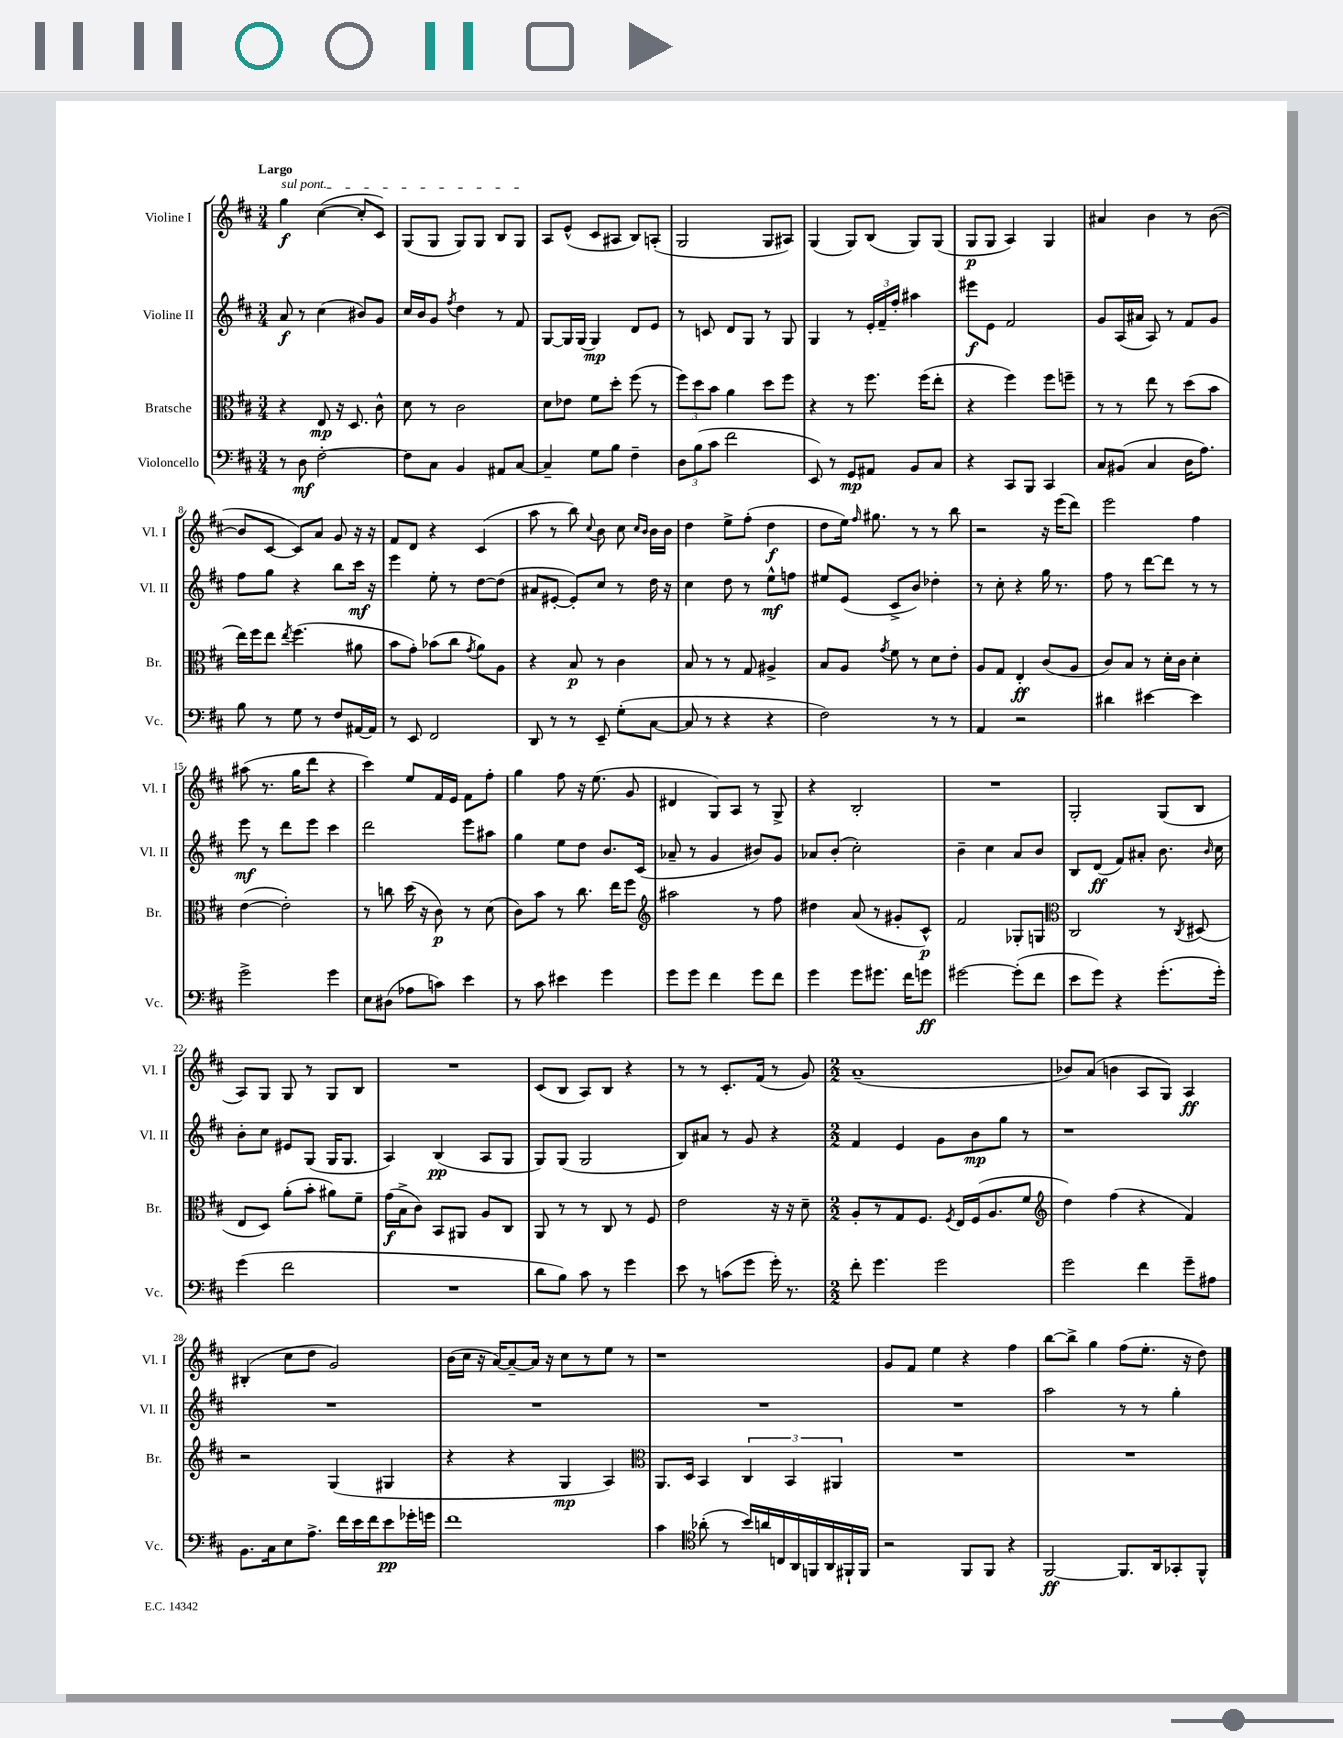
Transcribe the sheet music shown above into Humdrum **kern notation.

**kern	**dynam	**kern	**dynam	**kern	**dynam	**kern	**dynam
*part4	*part4	*part3	*part3	*part2	*part2	*part1	*part1
*staff4	*staff4	*staff3	*staff3	*staff2	*staff2	*staff1	*staff1
*I"Violoncello	*	*I"Bratsche	*	*I"Violine II	*	*I"Violine I	*
*I'Vc.	*	*I'Br.	*	*I'Vl. II	*	*I'Vl. I	*
*clefF4	*	*clefC3	*	*clefG2	*	*clefG2	*
*k[f#c#]	*	*k[f#c#]	*	*k[f#c#]	*	*k[f#c#]	*
*M3/4	*	*M3/4	*	*M3/4	*	*M3/4	*
=1	=1	=1	=1	=1	=1	=1	=1
!	!	!	!	!	!	!LO:TX:a:B:t=Largo	!
!	!	!	!	!	!	!LO:TX:a:i:t=sul pont.	!
8r	.	4r	.	8a/	f	4gg\	f
8D\	mf	.	.	8r	.	.	.
[2F#'\	.	8E/	mp	(4cc#\	.	([4cc#\	.
.	.	16r	.	.	.	.	.
.	.	8.D/	.	.	.	.	.
.	.	.	.	8b#X/L)	.	8cc#'/L]	.
.	.	8c#^^\	.	8g/J	.	8c#/J)	.
=2	=2	=2	=2	=2	=2	=2	=2
8F#\L]	.	8d\	.	16cc#/LL	.	(8G/L	.
.	.	.	.	16b/J	.	.	.
8C#\J	.	8r	.	8g/J	.	8G/J	.
.	.	.	.	8qff#/	.	.	.
4BB/	.	2c#\	.	4dd\	.	8G/L)	.
.	.	.	.	.	.	8G/J	.
8AA#X/L	.	.	.	8r	.	8B/L	.
[8C#/J	.	.	.	8f#/	.	8G/J	.
=3	=3	=3	=3	=3	=3	=3	=3
4C#~/]	.	8d\L	.	[8G/L	.	8A/L	.
.	.	8e-X\J	.	16G/L]	.	(8e^^/J	.
.	.	.	.	(16G/JJ	.	.	.
8G\L	.	8f#\L	.	4G/)	mp	8c#/L	.
8B\J	.	8dd'\J	.	.	.	8A#X/J	.
4F#~\	.	(8ff#\	.	8d/L	.	8B/L)	.
.	.	8r	.	8e/J	.	(8An'/J	.
=4	=4	=4	=4	=4	=4	=4	=4
12D\L	.	12ff#\L)	.	8r	.	2G/	.
(12B\	.	12dd\	.	.	.	.	.
.	.	.	.	8cn/	.	.	.
12c#\J	.	12b\J	.	.	.	.	.
2f#\	.	4a\	.	8d/L	.	.	.
.	.	.	.	8G/J	.	.	.
.	.	8dd\L	.	8r	.	8G/L	.
.	.	8ff#\J	.	8G/	.	8A#X/J)	.
=5	=5	=5	=5	=5	=5	=5	=5
8EE/)	.	4r	.	4G/	.	(4G/	.
8r	.	.	.	.	.	.	.
8GG/L	mp	8r	.	8r	.	8G/L)	.
8AA#X/J	.	8.ff#\	.	24e'/LL	.	(8B/J	.
.	.	.	.	24f#~/	.	.	.
.	.	.	.	24ff#'/JJ	.	.	.
8BB/L	.	.	.	4aa#X\	.	8G/L)	.
.	.	(16ff#\KL	.	.	.	.	.
8C#/J	.	8ee'\J	.	.	.	(8G/J	.
=6	=6	=6	=6	=6	=6	=6	=6
4r	.	4r	.	8eee#X\L	f	8G/L	p
.	.	.	.	8e\J	.	8G/J	.
8CC#/L	.	4ff#\)	.	2f#/	.	4A/)	.
8BBB/J	.	.	.	.	.	.	.
4CC#/	.	8ff#\L	.	.	.	4G/	.
.	.	8ffn~\J	.	.	.	.	.
=7	=7	=7	=7	=7	=7	=7	=7
8C#/L	.	8r	.	8g/L	.	4a#X/	.
(8BB#X/J	.	8r	.	(16A/L	.	.	.
.	.	.	.	16a#X/JJ	.	.	.
4C#/	.	8ee\	.	8A/)	.	4b\	.
.	.	8r	.	8r	.	.	.
16D\KL	.	(8dd\L	.	8f#/L	.	8r	.
8.A\J)	.	.	.	.	.	.	.
.	.	8b\J	.	8g/J	.	([8b\	.
!!LO:LB:g=z
=8	=8	=8	=8	=8	=8	=8	=8
8B\	.	16ee\LL)	.	8ff#\L	.	8b/L]	.
.	.	16ff#\J	.	.	.	.	.
8r	.	8ee\J	.	8gg\J	.	[8c#/J	.
.	.	8qee/	.	.	.	.	.
8G\	.	(4.ff#\	.	4r	.	8c#/L])	.
8r	.	.	.	.	.	8a/J	.
8F#/L	.	.	.	8bb\L	.	8g/	.
[16AA#X/L	.	8a#X\	.	16ccc#\Jk	mf	16r	.
16AA#/JJ]	.	.	.	16r	.	16r	.
=9	=9	=9	=9	=9	=9	=9	=9
8r	.	8b\L	.	4eee\	.	8f#/L	.
8EE/	.	8g'\J)	.	.	.	8d/J	.
2FF#/	.	(8b-X\L	.	8ee'\	.	4r	.
.	.	8cc#\J	.	8r	.	.	.
.	.	8qg/	.	.	.	.	.
.	.	8a\L)	.	[8dd\L	.	(4c#/	.
.	.	8A\J	.	(8dd\J]	.	.	.
=10	=10	=10	=10	=10	=10	=10	=10
8DD/	.	4r	.	8a#X/L	.	8aa\	.
8r	.	.	.	[8e#X'/J	.	8r	.
8r	.	8B/	p	8e#'/L])	.	8bb\)	.
.	.	.	.	.	.	8qqcc#/	.
8EE~/	.	8r	.	8cc#/J	.	8b\	.
(8G'\L	.	4c#\	.	8r	.	8cc#\	.
.	.	.	.	.	.	16qqcc#/LL	.
.	.	.	.	.	.	16qqb/JJ	.
[8C#\J	.	.	.	16dd\	.	16b\LL	.
.	.	.	.	16r	.	16b\JJ	.
=11	=11	=11	=11	=11	=11	=11	=11
8C#/]	.	8B/	.	4cc#\	.	4dd\	.
8r	.	8r	.	.	.	.	.
4r	.	8r	.	8dd\	.	8ee^\L	.
.	.	8G/	.	8r	.	(8ff#'\J	.
4r	.	4A#X^/	.	8ee^^\L	mf	4dd\	f
.	.	.	.	8ffn\J	.	.	.
=12	=12	=12	=12	=12	=12	=12	=12
2F#\)	.	8B/L	.	8ee#X/L	.	8dd\L	.
.	.	8A/J	.	(8e/J	.	16ee\Jk)	.
.	.	.	.	.	.	16qqff#/	.
.	.	.	.	.	.	8.gg#X\	.
.	.	8qg/	.	.	.	.	.
.	.	8f#\	.	8c#^/L	.	.	.
.	.	8r	.	8b/J)	.	8r	.
8r	.	8d\L	.	4dd-X'\	.	8r	.
8r	.	8e'\J	.	.	.	8bb\	.
=13	=13	=13	=13	=13	=13	=13	=13
4AA/	.	8A/L	.	8r	.	2r	.
.	.	8G/J	.	8cc#'\	.	.	.
2r	.	4E'/	ff	4r	.	.	.
.	.	(8c#/L	.	16gg\	.	16r	.
.	.	.	.	8.r	.	(16eee\KL	.
.	.	8A/J	.	.	.	8ddd\J)	.
=14	=14	=14	=14	=14	=14	=14	=14
4d#X\	.	8c#/L)	.	8ff#\	.	2eee\	.
.	.	8B/J	.	8r	.	.	.
[4e#X\	.	8r	.	[8ddd\L	.	.	.
.	.	16d'\LL	.	8ddd\J]	.	.	.
.	.	16c#\JJ	.	.	.	.	.
4e#\]	.	4d'\	.	8r	.	4ff#\	.
.	.	.	.	8r	.	.	.
!!LO:LB:g=z
=15	=15	=15	=15	=15	=15	=15	=15
2g^\	.	([4e\	.	8eee\	mf	(8aa#X\	.
.	.	.	.	8r	.	8.r	.
.	.	2e'\])	.	8ddd\L	.	.	.
.	.	.	.	.	.	16gg\KL	.
.	.	.	.	8eee\J	.	8ddd\J	.
4g\	.	.	.	4ccc#\	.	4r	.
=16	=16	=16	=16	=16	=16	=16	=16
8E\L	.	8r	.	2ddd\	.	4ccc#\)	.
(8D#X\J	.	8ccn\	.	.	.	.	.
8A-X\L	.	(16dd\	.	.	.	8ee/L	.
.	.	16r	.	.	.	.	.
8cn\J)	.	8c#\)	p	.	.	16f#/L	.
.	.	.	.	.	.	16e/JJ	.
4e\	.	8r	.	8eee\L	.	8f#\L	.
.	.	(8d\	.	8aa#X\J	.	8ff#'\J	.
=17	=17	=17	=17	=17	=17	=17	=17
8r	.	8c#\L)	.	4gg\	.	4gg\	.
8c#\	.	8b\J	.	.	.	.	.
4e#X\	.	8r	.	8ee\L	.	8ff#\	.
.	.	8.cc#\	.	8dd\J	.	16r	.
.	.	.	.	.	.	(8.ee\	.
4g\	.	.	.	8.b/L	.	.	.
.	.	16ee\KL	.	.	.	.	.
.	.	8ff#\J	.	.	.	8g/	.
.	.	.	.	(16c#/Jk	.	.	.
=18	=18	=18	=18	=18	=18	=18	=18
*	*	*clefG2	*	*	*	*	*
8g\L	.	2aa#X\	.	8a-X~/	.	4d#X/	.
8g\J	.	.	.	8r	.	.	.
4f#\	.	.	.	4g/	.	8G/L)	.
.	.	.	.	.	.	8A/J	.
8g\L	.	8r	.	8b#X/L)	.	8r	.
8f#\J	.	8ff#\	.	8g/J	.	8G^/	.
=19	=19	=19	=19	=19	=19	=19	=19
4g\	.	4dd#X\	.	8a-X/L	.	4r	.
.	.	.	.	(8b'/J	.	.	.
8g\L	.	(8a/	.	2cc#'\)	.	2B'/	.
8.g#X\J	.	8r	.	.	.	.	.
.	.	8g#X'/L	.	.	.	.	.
16f#\KL	.	.	.	.	.	.	.
8gn\J	ff	8c#^^/J)	p	.	.	.	.
=20	=20	=20	=20	=20	=20	=20	=20
[2g#X\	.	2f#/	.	4b~\	.	2.r	.
.	.	.	.	4cc#\	.	.	.
(8g#'\L]	.	8G-X'/L	.	8a/L	.	.	.
8f#\J	.	8Gn/J	.	8b/J	.	.	.
=21	=21	=21	=21	=21	=21	=21	=21
*	*	*clefC3	*	*	*	*	*
8e\L	.	2C#/	.	8B/L	.	2G'/	.
8g\J)	.	.	.	(8d/J	ff	.	.
4r	.	.	.	8f#/L)	.	.	.
.	.	.	.	8a#X'/J	.	.	.
(8.g'\L	.	8r	.	8.b\	.	(8G/L	.
.	.	8qC#/	.	.	.	.	.
.	.	(8D#X/	.	.	.	8B/J	.
.	.	.	.	16qqb/	.	.	.
16g'\Jk)	.	.	.	16cc#\	.	.	.
!!LO:LB:g=z
=22	=22	=22	=22	=22	=22	=22	=22
(4g\	.	8E/L	.	8b'\L	.	8A/L)	.
.	.	8D/J)	.	8cc#\J	.	8G/J	.
2f#\	.	(8a'\L	.	8e#X/L	.	8G/	.
.	.	8b'\J	.	(8G/J	.	8r	.
.	.	8a#X\L)	.	16G/KL	.	8G/L	.
.	.	.	.	8.G/J	.	.	.
.	.	8f#~\J	.	.	.	8B/J	.
=23	=23	=23	=23	=23	=23	=23	=23
2.r	.	(16g\LL	f	4A/)	.	2.r	.
.	.	16B^\J	.	.	.	.	.
.	.	8c#\J)	.	.	.	.	.
.	.	8BB/L	.	(4B/	pp	.	.
.	.	8AA#X/J	.	.	.	.	.
.	.	8A/L	.	8A/L	.	.	.
.	.	8C#/J	.	8G/J	.	.	.
=24	=24	=24	=24	=24	=24	=24	=24
8d\L	.	8AA/	.	8G/L)	.	(8c#/L	.
8B\J)	.	8r	.	(8G/J	.	8B/J	.
8c#\	.	8r	.	2G/	.	8A/L)	.
8r	.	8C#/	.	.	.	8B/J	.
4g\	.	8r	.	.	.	4r	.
.	.	8F#/	.	.	.	.	.
=25	=25	=25	=25	=25	=25	=25	=25
8e\	.	2e\	.	8B/L)	.	8r	.
8r	.	.	.	8a#X/J	.	8r	.
(8cn\L	.	.	.	8r	.	8.c#'/L	.
8g\J	.	.	.	8g/	.	.	.
.	.	.	.	.	.	(16f#/Jk	.
16g'\)	.	16r	.	4r	.	8r	.
8.r	.	16r	.	.	.	.	.
.	.	8d~\	.	.	.	8g/)	.
=26	=26	=26	=26	=26	=26	=26	=26
*M2/2	*	*M2/2	*	*M2/2	*	*M2/2	*
8f#'\	.	8A'/L	.	4f#/	.	(1a~	.
4.g\	.	8r	.	.	.	.	.
.	.	8G/	.	4e/	.	.	.
.	.	8.F#/J	.	.	.	.	.
2g\	.	.	.	8g\L	.	.	.
.	.	8qF#/	.	.	.	.	.
.	.	16E/LL	.	.	.	.	.
.	.	(16F#/J	.	8b\	mp	.	.
.	.	8.A/	.	.	.	.	.
.	.	.	.	8gg\J	.	.	.
.	.	8f#/J	.	8r	.	.	.
=27	=27	=27	=27	=27	=27	=27	=27
*	*	*clefG2	*	*	*	*	*
2g\	.	4dd\)	.	1r	.	8b-X/L)	.
.	.	.	.	.	.	(8a/J	.
.	.	(4ff#\	.	.	.	4bn\	.
4f#\	.	4r	.	.	.	8A/L	.
.	.	.	.	.	.	8G/J)	.
8g~\L	.	4f#/)	.	.	.	4A/	ff
8A#X\J	.	.	.	.	.	.	.
!!LO:LB:g=z
=28	=28	=28	=28	=28	=28	=28	=28
8.BB\L	.	2r	.	1r	.	(4B#X'/	.
16C#\k	.	.	.	.	.	.	.
8E\	.	.	.	.	.	8cc#\L	.
8.A^\J	.	.	.	.	.	8dd\J	.
.	.	(4G/	.	.	.	2g/)	.
16f#\LL	.	.	.	.	.	.	.
16e\	.	.	.	.	.	.	.
16f#\J	.	.	.	.	.	.	.
8e\	pp	4G#X/	.	.	.	.	.
16g-X'\L	.	.	.	.	.	.	.
16gn\JJ	.	.	.	.	.	.	.
=29	=29	=29	=29	=29	=29	=29	=29
1f#	.	4r	.	1r	.	(16b\LL	.
.	.	.	.	.	.	16cc#\JJ	.
.	.	.	.	.	.	16r	.
.	.	.	.	.	.	[16a/KL)	.
.	.	4r	.	.	.	8a~/_	.
.	.	.	.	.	.	16a/Jk]	.
.	.	.	.	.	.	16r	.
.	.	4G/	mp	.	.	8cc#\L	.
.	.	.	.	.	.	8r	.
.	.	4A/)	.	.	.	8ee\J	.
.	.	.	.	.	.	8r	.
=30	=30	=30	=30	=30	=30	=30	=30
*	*	*clefC3	*	*	*	*	*
4c#\	.	8.AA/L	.	1r	.	1r	.
.	.	16D/Jk	.	.	.	.	.
*clefC4	*	*	*	*	*	*	*
(8a-X'\	.	4BB/	.	.	.	.	.
8r	.	.	.	.	.	.	.
16b/LL)	.	6C#/	.	.	.	.	.
16an/	.	.	.	.	.	.	.
16Cn/	.	.	.	.	.	.	.
.	.	6BB/	.	.	.	.	.
16AA/	.	.	.	.	.	.	.
16FFn/	.	.	.	.	.	.	.
16AA/	.	.	.	.	.	.	.
.	.	6AA#X/	.	.	.	.	.
16FF#X`/	.	.	.	.	.	.	.
16FF#/JJ	.	.	.	.	.	.	.
=31	=31	=31	=31	=31	=31	=31	=31
2r	.	1r	.	1r	.	8g/L	.
.	.	.	.	.	.	8f#/J	.
.	.	.	.	.	.	4ee\	.
8FF#/L	.	.	.	.	.	4r	.
8FF#/J	.	.	.	.	.	.	.
4r	.	.	.	.	.	4ff#\	.
=32	=32	=32	=32	=32	=32	=32	=32
[2FF#/	ff	1r	.	2aa\	.	[8bb\L	.
.	.	.	.	.	.	8bb^\J]	.
.	.	.	.	.	.	4gg\	.
8.FF#/L]	.	.	.	8r	.	(8ff#\L	.
.	.	.	.	8r	.	8.ee'\J	.
16AA/k	.	.	.	.	.	.	.
8GG-X'/	.	.	.	4gg'\	.	.	.
.	.	.	.	.	.	16r	.
8FF#^^/J	.	.	.	.	.	8dd\)	.
==	==	==	==	==	==	==	==
*-	*-	*-	*-	*-	*-	*-	*-
